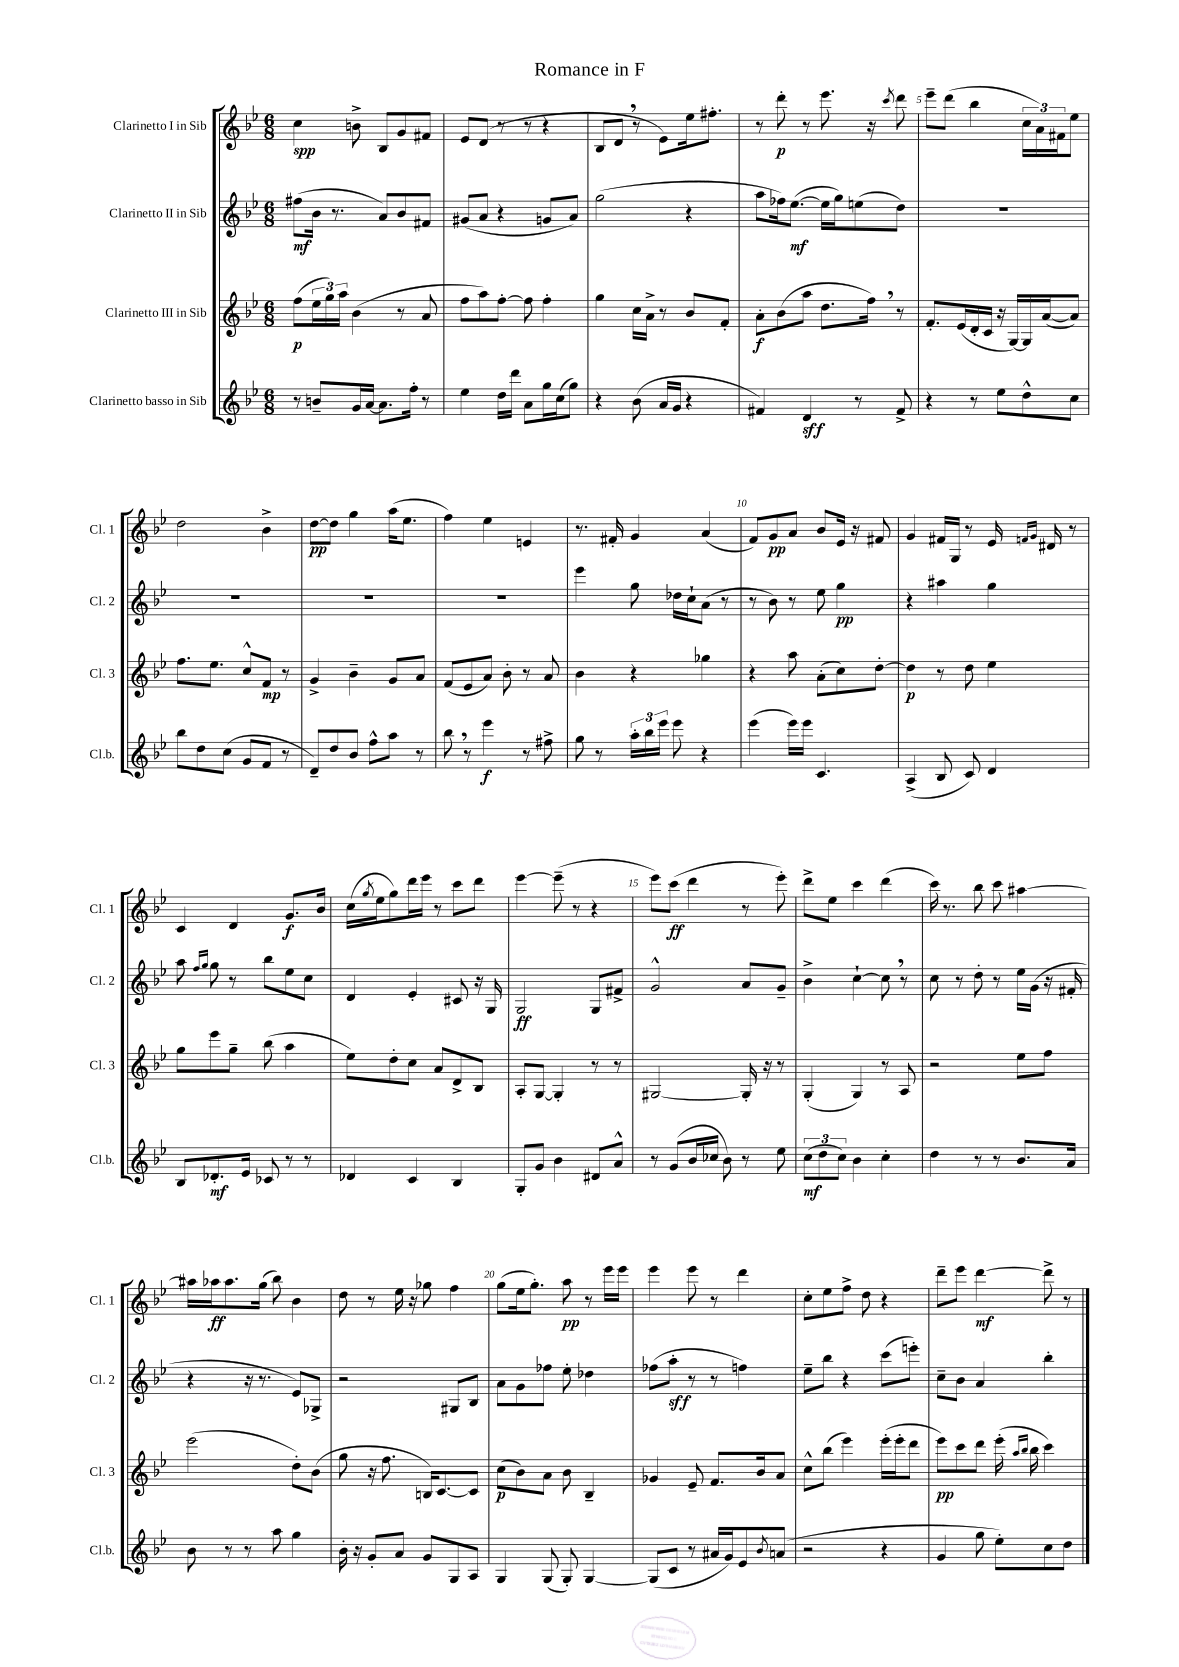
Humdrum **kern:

**kern	**dynam	**kern	**dynam	**kern	**dynam	**kern	**dynam
*part4	*part4	*part3	*part3	*part2	*part2	*part1	*part1
*staff4	*staff4	*staff3	*staff3	*staff2	*staff2	*staff1	*staff1
*I"Clarinetto basso in Sib	*	*I"Clarinetto III in Sib	*	*I"Clarinetto II in Sib	*	*I"Clarinetto I in Sib	*
*I'Cl.b.	*	*I'Cl. 3	*	*I'Cl. 2	*	*I'Cl. 1	*
*clefG2	*	*clefG2	*	*clefG2	*	*clefG2	*
*k[b-e-]	*	*k[b-e-]	*	*k[b-e-]	*	*k[b-e-]	*
*M6/8	*	*M6/8	*	*M6/8	*	*M6/8	*
=1	=1	=1	=1	=1	=1	=1	=1
8r	.	(8ff\L	p	(8ff#X\L	mf	4cc\	spp
8bn~/L	.	24ee-\L	.	16b-\Jk	.	.	.
.	.	24gg\)	.	.	.	.	.
.	.	.	.	8.r	.	.	.
.	.	24aa\JJ	.	.	.	.	.
16g/L	.	(4b-\	.	.	.	8bn^\	.
[16a/JJ	.	.	.	.	.	.	.
8.a\L]	.	.	.	8a/L)	.	8B-/L	.
.	.	8r	.	8b-/	.	8g/	.
16ff'\Jk	.	.	.	.	.	.	.
8r	.	8a/	.	8f#X/J	.	8f#X/J	.
=2	=2	=2	=2	=2	=2	=2	=2
4ee-\	.	8ff\L	.	(8g#X/L	.	8e-/L	.
.	.	8aa\)	.	8a/J	.	(8d/J	.
16dd\LL	.	[8ff'\J	.	4r	.	8r	.
16ddd\JJ	.	.	.	.	.	.	.
8a\L	.	8ff\]	.	.	.	8r	.
16gg\L	.	4ff'\	.	8gn/L	.	4r	.
(16cc\J	.	.	.	.	.	.	.
8gg\J)	.	.	.	8a/J)	.	.	.
=3	=3	=3	=3	=3	=3	=3	=3
4r	.	4gg\	.	(2gg\	.	8B-/L	.
.	.	.	.	.	.	8d,/J	.
(8b-\	.	16cc\LL	.	.	.	8r	.
.	.	16a^\JJ	.	.	.	.	.
16a/LL	.	8r	.	.	.	8e-\L)	.
16g/JJ	.	.	.	.	.	.	.
4r	.	8b-/L	.	4r	.	16ee-\k	.
.	.	.	.	.	.	8.ff#X'\J	.
.	.	8f'/J	.	.	.	.	.
=4	=4	=4	=4	=4	=4	=4	=4
4f#X/)	.	8a'\L	f	8aa\L	.	8r	.
.	.	(8b-\	.	16ff-X\k)	.	8ddd'\	p
.	.	.	.	([8.ee-\J	mf	.	.
4d/	sff	8aa\J	.	.	.	8r	.
.	.	8.dd\L	.	16ee-\LL]	.	8.eee-\	.
.	.	.	.	16gg\J)	.	.	.
8r	.	.	.	(8een\	.	.	.
.	.	16ff,\Jk)	.	.	.	16r	.
.	.	.	.	.	.	8qccc/	.
8f#^/	.	8r	.	8dd\J)	.	8ddd\	.
=5	=5	=5	=5	=5	=5	=5	=5
4r	.	8.f'/L	.	2.r	.	8eee-~\L	.
.	.	.	.	.	.	(8ddd\J	.
.	.	(16e-/L	.	.	.	.	.
8r	.	16d'/	.	.	.	4bb-\	.
.	.	16c/JJ	.	.	.	.	.
8ee-\L	.	16r	.	.	.	.	.
.	.	[16G/LL)	.	.	.	.	.
8dd^^\	.	16G/]	.	.	.	24cc\LL	.
.	.	.	.	.	.	24a\)	.
.	.	([16a/J	.	.	.	.	.
.	.	.	.	.	.	24f#X\J	.
8cc\J	.	8a/J])	.	.	.	8ee-\J	.
!!LO:LB:g=z
=6	=6	=6	=6	=6	=6	=6	=6
8bb-\L	.	8.ff\L	.	2.r	.	2dd\	.
8dd\	.	.	.	.	.	.	.
.	.	8.ee-\J	.	.	.	.	.
(8cc\J	.	.	.	.	.	.	.
8g/L	.	8cc^^/L	.	.	.	.	.
8f/J	.	8f/J	mp	.	.	4b-^\	.
8r	.	8r	.	.	.	.	.
=7	=7	=7	=7	=7	=7	=7	=7
8d~/L)	.	4g^/	.	2.r	.	[8dd\L	pp
8dd/	.	.	.	.	.	8dd\J]	.
8b-/J	.	4b-~\	.	.	.	4gg\	.
8ff^^\L	.	.	.	.	.	.	.
8aa\J	.	8g/L	.	.	.	(16aa\KL	.
.	.	.	.	.	.	8.ee-\J	.
8r	.	8a/J	.	.	.	.	.
=8	=8	=8	=8	=8	=8	=8	=8
8bb-,\	.	(8f/L	.	2.r	.	4ff\)	.
8r	.	8e-/	.	.	.	.	.
4eee-\	f	8a/J)	.	.	.	4ee-\	.
.	.	8b-'\	.	.	.	.	.
8r	.	8r	.	.	.	4en/	.
8ff#X^\	.	8a/	.	.	.	.	.
=9	=9	=9	=9	=9	=9	=9	=9
8gg\	.	4b-\	.	4eee-\	.	8.r	.
8r	.	.	.	.	.	.	.
.	.	.	.	.	.	16f#X'/	.
24aa'\LL	.	4r	.	8gg\	.	4g/	.
24bb-\	.	.	.	.	.	.	.
24eee-\JJ	.	.	.	.	.	.	.
8eee-\	.	.	.	16dd-X\LL	.	.	.
.	.	.	.	16cc`\J	.	.	.
4r	.	4gg-X\	.	(8a\J	.	(4a/	.
.	.	.	.	8r	.	.	.
=10	=10	=10	=10	=10	=10	=10	=10
(4eee-\	.	4r	.	8r	.	8f/L)	.
.	.	.	.	8b-\)	.	8g/	pp
16eee-\LL)	.	8aa\	.	8r	.	8a/J	.
16eee-\JJ	.	.	.	.	.	.	.
4.c/	.	(8a'\L	.	8ee-\	.	8b-/L	.
.	.	8cc\)	.	4gg\	pp	16e-/Jk	.
.	.	.	.	.	.	16r	.
.	.	[8dd'\J	.	.	.	8f#X/	.
=11	=11	=11	=11	=11	=11	=11	=11
(4A^/	.	4dd\]	p	4r	.	4g/	.
8B-/	.	8r	.	4aa#X\	.	16f#X/LL	.
.	.	.	.	.	.	16G/JJ	.
8c/)	.	8dd\	.	.	.	8r	.
4d/	.	4ee-\	.	4gg\	.	16e-/	.
.	.	.	.	.	.	16qqfn/LL	.
.	.	.	.	.	.	16qqg/JJ	.
.	.	.	.	.	.	16d#X/	.
.	.	.	.	.	.	8r	.
!!LO:LB:g=z
=12	=12	=12	=12	=12	=12	=12	=12
8B-/L	.	8gg\L	.	8aa\	.	4c/	.
.	.	.	.	16qqff/LL	.	.	.
.	.	.	.	16qqgg/JJ	.	.	.
8.d-X'/	mf	8eee-\	.	8gg\	.	.	.
.	.	8gg~\J	.	8r	.	4d/	.
16e-/Jk	.	.	.	.	.	.	.
8c-X/	.	(8bb-\	.	8bb-\L	.	.	.
8r	.	4aa\	.	8ee-\	.	8.g/L	f
8r	.	.	.	8cc\J	.	.	.
.	.	.	.	.	.	16b-/Jk	.
=13	=13	=13	=13	=13	=13	=13	=13
4d-X/	.	8ee-\L)	.	4d/	.	(16cc\LL	.
.	.	.	.	.	.	8qgg/	.
.	.	.	.	.	.	16ee-\J	.
.	.	8dd'\	.	.	.	8gg\)	.
4c/	.	8cc\J	.	4e-'/	.	16ddd\L	.
.	.	.	.	.	.	16eee-\JJ	.
.	.	8a/L	.	.	.	8r	.
4B-/	.	8d^/	.	8c#X/	.	8ccc\L	.
.	.	8B-/J	.	16r	.	8ddd\J	.
.	.	.	.	16G/	.	.	.
=14	=14	=14	=14	=14	=14	=14	=14
8G'/L	.	8A'/L	.	2G/	ff	[4eee-\	.
8g/J	.	[8G/J	.	.	.	.	.
4b-\	.	4G'/]	.	.	.	(8eee-~\]	.
.	.	.	.	.	.	8r	.
8d#X/L	.	8r	.	8G/L	.	4r	.
8a^^/J	.	8r	.	8f#X^/J	.	.	.
=15	=15	=15	=15	=15	=15	=15	=15
8r	.	[2G#X/	.	2g^^/	.	8eee-\L)	.
(8g/L	.	.	.	.	.	(8ccc\J	ff
16b-/L	.	.	.	.	.	4ddd\	.
16cc-X/JJ	.	.	.	.	.	.	.
8b-\)	.	.	.	.	.	.	.
8r	.	16G#'/]	.	8a/L	.	8r	.
.	.	16r	.	.	.	.	.
8ee-\	.	8r	.	8g~/J	.	8eee-'\)	.
=16	=16	=16	=16	=16	=16	=16	=16
(12cc\L	mf	(4G'/	.	4b-^\	.	8ddd^\L	.
12dd\	.	.	.	.	.	.	.
.	.	.	.	.	.	8ee-\J	.
12cc\J)	.	.	.	.	.	.	.
4b-\	.	4G/)	.	[4cc`\	.	4ccc\	.
4cc'\	.	8r	.	8cc,\]	.	(4ddd\	.
.	.	8A/	.	8r	.	.	.
=17	=17	=17	=17	=17	=17	=17	=17
4dd\	.	2r	.	8cc\	.	16ccc\)	.
.	.	.	.	.	.	8.r	.
.	.	.	.	8r	.	.	.
8r	.	.	.	8dd'\	.	8bb-\	.
8r	.	.	.	8r	.	8ccc\	.
8.b-/L	.	8ee-\L	.	16ee-\LL	.	[4aa#X\	.
.	.	.	.	(16g\JJ	.	.	.
.	.	8ff\J	.	16r	.	.	.
16a/Jk	.	.	.	16f#X'/	.	.	.
!!LO:LB:g=z
=18	=18	=18	=18	=18	=18	=18	=18
8b-\	.	(2eee-\	.	4r	.	16aa#X\LL]	.
.	.	.	.	.	.	16aa-X\J	ff
8r	.	.	.	.	.	8.aa-\	.
8r	.	.	.	16r	.	.	.
.	.	.	.	8.r	.	(16gg\Jk	.
8aa\	.	.	.	.	.	8bb-\)	.
4gg\	.	8dd'\L)	.	8e-/L)	.	4b-\	.
.	.	(8b-\J	.	8G-X^/J	.	.	.
=19	=19	=19	=19	=19	=19	=19	=19
16b-'\	.	8gg\	.	2r	.	8dd\	.
16r	.	.	.	.	.	.	.
8g'/L	.	16r	.	.	.	8r	.
.	.	8.ff\	.	.	.	.	.
8a/J	.	.	.	.	.	16ee-\	.
.	.	.	.	.	.	16r	.
8g/L	.	16Bn/KL)	.	.	.	8gg-X\	.
.	.	[8.c/	.	.	.	.	.
8G/	.	.	.	8G#X/L	.	4ff\	.
8A/J	.	8c/J]	.	8B-/J	.	.	.
=20	=20	=20	=20	=20	=20	=20	=20
4G/	.	(8cc\L	p	8a\L	.	(8gg\L	.
.	.	8b-\)	.	8g\	.	16ee-\k	.
.	.	.	.	.	.	8.gg'\J)	.
(8G/	.	8a\J	.	8ff-X\J	.	.	.
8G'/)	.	8b-\	.	8ee-'\	.	8aa\	pp
[4G/	.	4B-~/	.	4dd-X\	.	8r	.
.	.	.	.	.	.	16eee-\LL	.
.	.	.	.	.	.	16eee-\JJ	.
=21	=21	=21	=21	=21	=21	=21	=21
(8G/L]	.	4g-X/	.	(8ff-X\L	.	4eee-\	.
8c/J	.	.	.	8aa'\J	sff	.	.
8r	.	8e-~/	.	8r	.	8eee-\	.
16a#X/LL	.	8.f/L	.	8r	.	8r	.
16g/J)	.	.	.	.	.	.	.
8e-/	.	.	.	4ffn\)	.	4ddd\	.
.	.	16b-/k	.	.	.	.	.
8qb-/	.	.	.	.	.	.	.
(8an/J	.	8a/J	.	.	.	.	.
=22	=22	=22	=22	=22	=22	=22	=22
2r	.	8cc^^\L	.	8ee-~\L	.	8cc'\L	.
.	.	(8bb-\J	.	8bb-\J	.	8ee-\	.
.	.	4eee-\)	.	4r	.	8ff^\J	.
.	.	.	.	.	.	8dd\	.
4r	.	(16eee-'\LL	.	(8ccc\L	.	4r	.
.	.	16eee-'\J	.	.	.	.	.
.	.	8ddd\J	.	8eeen'\J)	.	.	.
=23	=23	=23	=23	=23	=23	=23	=23
4g/	.	8eee-\L)	pp	8cc~\L	.	8ddd~\L	.
.	.	8ccc\	.	8b-\J	.	8eee-\J	.
8gg\	.	8ddd\J	.	4a/	.	[4ddd\	mf
8ee-'\L)	.	(16eee-'\	.	.	.	.	.
.	.	16qqaa/LL	.	.	.	.	.
.	.	16qqbb-/JJ	.	.	.	.	.
.	.	16bb-\	.	.	.	.	.
8cc\	.	4ccc\)	.	4bb-'\	.	8ddd^\]	.
8dd\J	.	.	.	.	.	8r	.
==	==	==	==	==	==	==	==
*-	*-	*-	*-	*-	*-	*-	*-
